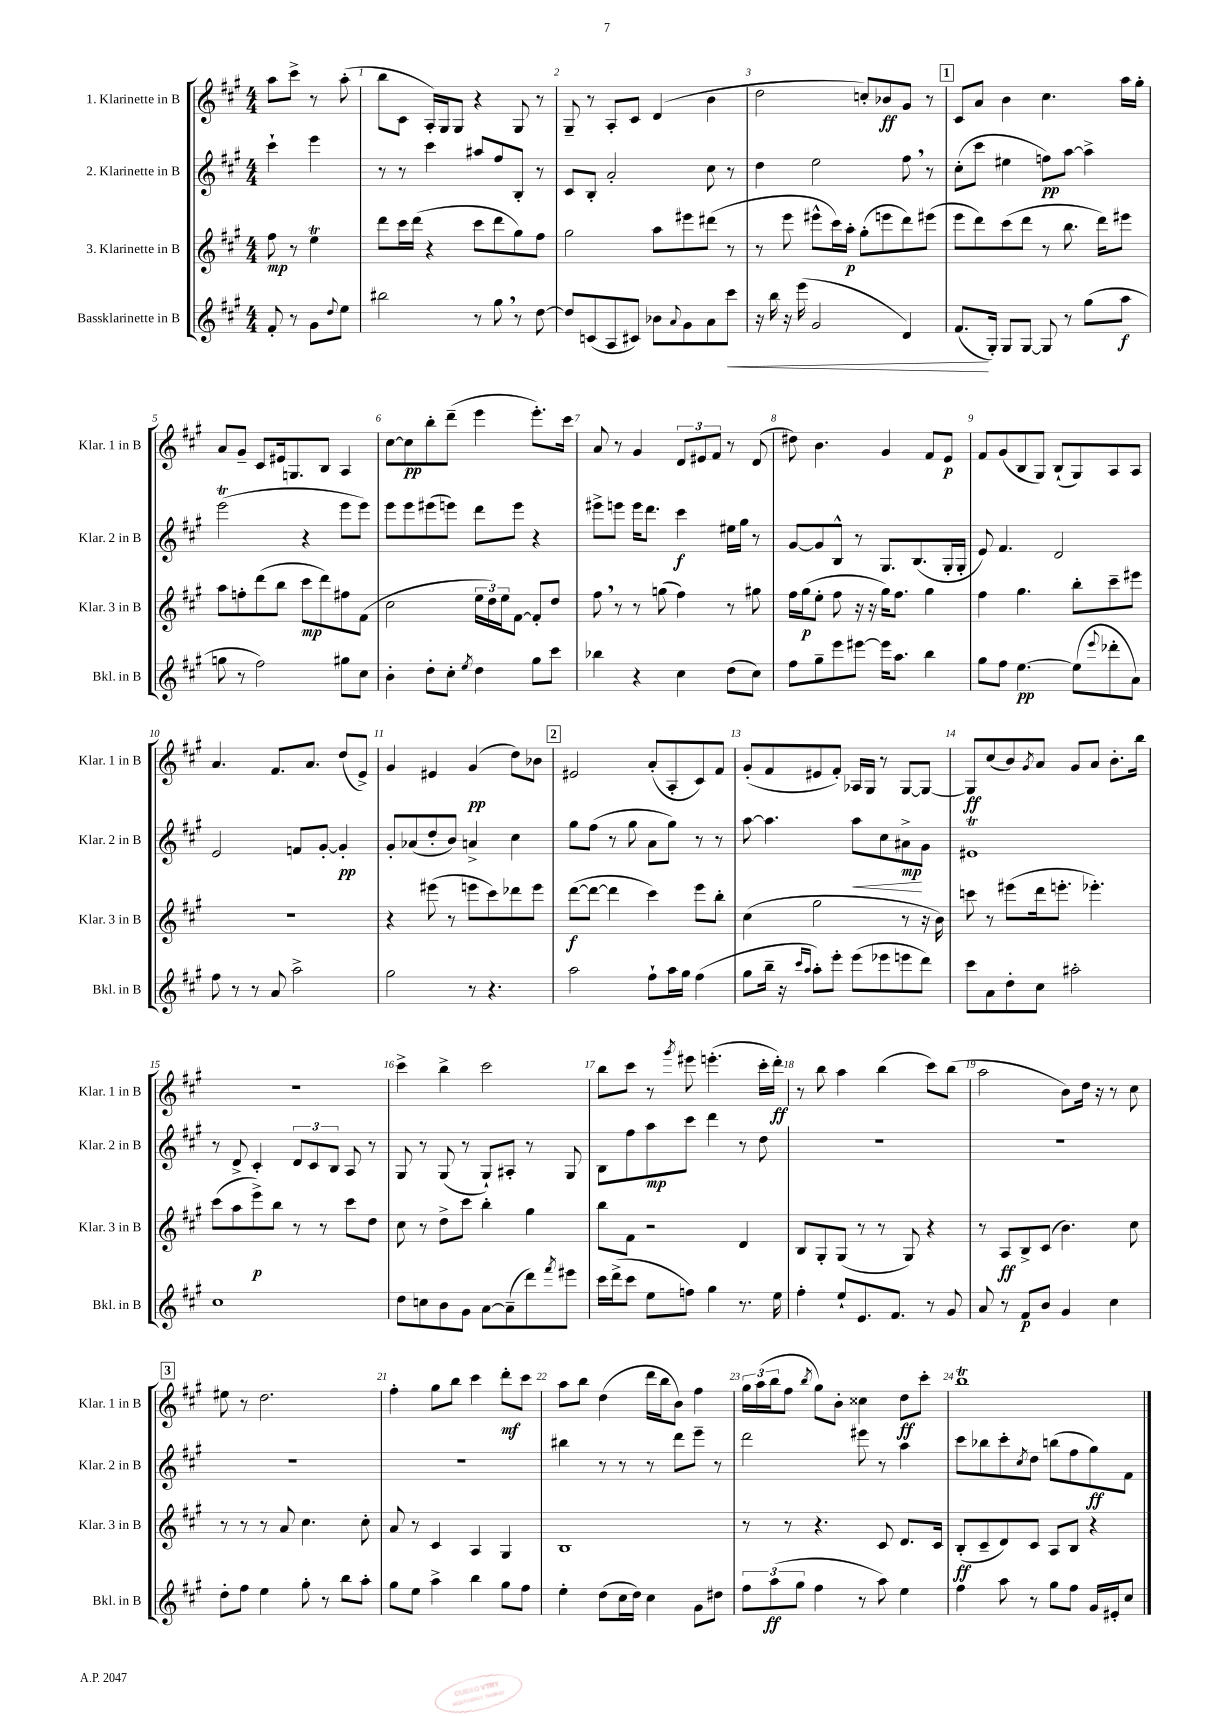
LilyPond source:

<<
\new StaffGroup <<
\new Staff = "s0" \with { instrumentName = "1. Klarinette in B" shortInstrumentName = "Klar. 1 in B" } {
    \clef treble \key a \major \numericTimeSignature \time 4/4 \partial 2
    a''8 cis'''8-> r8 a''8-.( |
    b''8 cis'8 a16-.) gis16 gis8 r4 gis8 r8 |
    gis8-- r8 a8-. cis'8 d'4( b'4 |
    d''2 c''8-.) bes'8\ff gis'8 r8 |
    \mark \markup { \box "1" } cis'8 a'8 b'4 cis''4. a''16 gis''16-. |
    a'8 gis'8-- cis'8 eis'16 g8. b8 a4 |
    cis''8~ cis''8\pp b''8-. d'''8--( e'''4 e'''8.-.) cis'''16 |
    a'8 r8 gis'4 \tuplet 3/2 { d'8 eis'8 fis'8 } r8 d'8( |
    dis''8) b'4. gis'4 fis'8 e'8\p |
    fis'8 gis'8( b8 gis8) b8-!( gis8) a8 a8 |
    a'4. fis'8. a'8. d''8( e'8->) |
    gis'4 eis'4 gis'4\pp( d''8) bes'8 |
    \mark \markup { \box "2" } eis'2 a'8-.( a8-. cis'8) fis'8 |
    gis'8-.( fis'8 eis'8 fis'8-.) aes16 gis16 r8 gis8~ gis8~ |
    gis8\ff cis''8( b'8) \acciaccatura { gis'8 } a'8 gis'8 a'8 b'8.-. b''16 |
    R1 |
    cis'''4-> b''4-> cis'''2 |
    b''8 cis'''8 r8 \acciaccatura { gis'''8 } eis'''8 e'''4.-.( cis'''16-. d'''16-.\ff) |
    r8 b''8 a''4 b''4( cis'''8) b''8( |
    a''2 b'8) d''16 r16 r8 cis''8 |
    \mark \markup { \box "3" } eis''8 r8 d''2. |
    fis''4-. gis''8 b''8 cis'''4 d'''8-.\mf cis'''8 |
    a''8 b''8 d''4( d'''16 b''16 b'8) fis''4 |
    \tuplet 3/2 { gis''16 a''16( b''16 } fis''8 \acciaccatura { b''8 } gis''8) b'8-. cisis''4 d''8\ff cis'''8-. |
    b''1\trill \bar "|." |
}
\new Staff = "s1" \with { instrumentName = "2. Klarinette in B" shortInstrumentName = "Klar. 2 in B" } {
    \clef treble \key a \major \numericTimeSignature \time 4/4 \partial 2
    cis'''4-! e'''4 |
    r8 r8 cis'''4 ais''8 fis''8 b8-. r8 |
    cis'8 b8-. a'2-. cis''8 r8 |
    d''4 e''2 fis''8 \breathe r8 |
    \mark \markup { \box "1" } cis''8-.( cis'''8 eis''4 f''8\pp) a''8~ a''4-> |
    e'''2\trill( r4 e'''8 e'''8) |
    e'''8 e'''8 eis'''8( e'''8) d'''8 e'''8 r4 |
    eis'''8-> e'''8 e'''16 d'''8. cis'''4\f eis''16 gis''16 r8 |
    gis'8~ gis'8 b8-^ r8 gis8. b8.( gis16-. gis16-. |
    e'8) fis'4. d'2 |
    e'2 f'8 gis'8~-. gis'4-.\pp |
    gis'8-. aes'8( d''8-. b'8) a'4-> cis''4 |
    \mark \markup { \box "2" } gis''8 fis''8( r8 gis''8 a'8 gis''8) r8 r8 |
    a''8~ a''4. a''8\< cis''8 ais'8->\mp\! gis'8 |
    eis'1\trill |
    r8 d'8-> cis'4-. \tuplet 3/2 { d'8 cis'8 b8 } a8 r8 |
    gis8 r8 gis8( r8 gis8-!) ais8-. r8 gis8 |
    b8 fis''8 a''8\mp cis'''8 d'''4 r8 d''8 |
    R1 |
    R1 |
    \mark \markup { \box "3" } R1 |
    R1 |
    bis''4 r8 r8 r8 d'''8 e'''8-- r8 |
    d'''2 eis'''8 r8 a''4 |
    cis'''8 bes''8 cis'''8-. \acciaccatura { cis''8 } d''8 b''8( fis''8 gis''8\ff) fis'8 \bar "|." |
}
\new Staff = "s2" \with { instrumentName = "3. Klarinette in B" shortInstrumentName = "Klar. 3 in B" } {
    \clef treble \key a \major \numericTimeSignature \time 4/4 \partial 2
    fis''8\mp r8 e''4\trill |
    d'''8 cis'''16 d'''16( r4 cis'''8 d'''8 gis''8) fis''8 |
    gis''2 a''8 eis'''8 dis'''8( r8 |
    r8 e'''8 eis'''8-^ cis'''16) a''16-.\p gis''8-.( e'''8 d'''8) eis'''8( |
    \mark \markup { \box "1" } e'''8 d'''8) cis'''8( d'''8 r8 b''8. d'''16) eis'''8 |
    a''8 f''8-. d'''8( b''8 cis'''8\mp d'''8) fis''8 fis'8( |
    cis''2 \tuplet 3/2 { e''16 d''16) e''16 } fis'8~ fis'8-. d''8 |
    fis''8 \breathe r8 r8 g''8( fis''4) r8 gis''8 |
    fis''16 gis''16\p( e''8-. fis''8 r16 r16 gis''16) fis''8. gis''4 |
    fis''4 gis''4. b''8-. cis'''8-- eis'''8 |
    r1 |
    r4 eis'''8( r8 e'''8 cis'''8) des'''8 e'''8 |
    \mark \markup { \box "2" } d'''8~\f( d'''8~ d'''4 cis'''4) e'''8 b''8-. |
    cis''4( gis''2 r8 r16 b'16) |
    c'''8 r8 eis'''8( d'''16 e'''8.-. ees'''4.-.) |
    cis'''8( a''8 e'''8->\p) b''8 r8 r8 cis'''8 d''8 |
    cis''8 r8 d''8-> cis'''8 b''4-. gis''4 |
    b''8 fis'8 r2 d'4 |
    b8 gis8-. gis8( r8 r8 gis8) r4 |
    r8 a8\ff b8-> cis'8( b'4.) cis''8 |
    \mark \markup { \box "3" } r8 r8 r8 a'8 cis''4. cis''8-. |
    a'8 r8 cis'4 a4 gis4 |
    b1 |
    r8 r8 r4. cis'8 d'8. cis'16 |
    b8-.\ff( cis'8-- d'8) cis'8 a8 b8 r4 \bar "|." |
}
\new Staff = "s3" \with { instrumentName = "Bassklarinette in B" shortInstrumentName = "Bkl. in B" } {
    \clef treble \key a \major \numericTimeSignature \time 4/4 \partial 2
    fis'8-. r8 gis'8 \appoggiatura { d''8 } e''8 |
    bis''2 r8 gis''8 \breathe r8 d''8~ |
    d''8 c'8( a8 cis'8) bes'8 \appoggiatura { a'8 } gis'8 a'8 cis'''8\< |
    r16 b''16 r16 e'''16( gis'2 d'4) |
    \mark \markup { \box "1" } fis'8.\!( gis16-.) gis8 gis8~ gis8 r8 gis''8( a''8\f |
    g''8 r8 fis''2) gis''8 cis''8 |
    b'4-. d''8-. cis''8-. \acciaccatura { e''8 } d''4 gis''8 cis'''8 |
    bes''4 r4 cis''4 d''8( cis''8) |
    fis''8 gis''8-- e'''8 eis'''8~ eis'''16 a''8. b''4 |
    gis''8 fis''8 e''4.~\pp e''8( \appoggiatura { e'''8 } des'''8-. a'8) |
    fis''8 r8 r8 a'8 a''2-> |
    gis''2 r8 r4. |
    \mark \markup { \box "2" } a''2 fis''8-! a''16 gis''16 fis''4( |
    gis''8 b''16-- r16 \grace { cis'''16 a''16 } a''8-.) e'''8-. e'''8( ees'''8 e'''8 d'''8) |
    cis'''8 a'8 d''8-. cis''8 ais''2-. |
    cis''1 |
    d''8 c''8 b'8 gis'8 a'8~ a'8--( d'''8) \acciaccatura { fis'''8 } eis'''8 |
    cis'''16 d'''16->( cis'''8 e''8 f''8) gis''4 r8. e''16 |
    fis''4-. e''8-! e'8. fis'8. r8 gis'8 |
    a'8 r8 fis'8\p b'8 gis'4 cis''4 |
    \mark \markup { \box "3" } d''8-. fis''8 e''4 gis''8-. r8 b''8 a''8-. |
    gis''8 e''8 a''4-> b''4 gis''8 fis''8 |
    e''4-. d''8( cis''16 d''16) cis''4 gis'8 dis''8 |
    \tuplet 3/2 { fis''8 a''8\ff( gis''8 } fis''4 r8 a''8) e''4 |
    fis''4 a''8 r8 gis''8 fis''8 gis'16 eis'16-. cis''8 \bar "|." |
}
>>
>>
\layout { \context { \Score \override BarNumber.break-visibility = ##(#f #t #t) barNumberVisibility = #all-bar-numbers-visible } }
